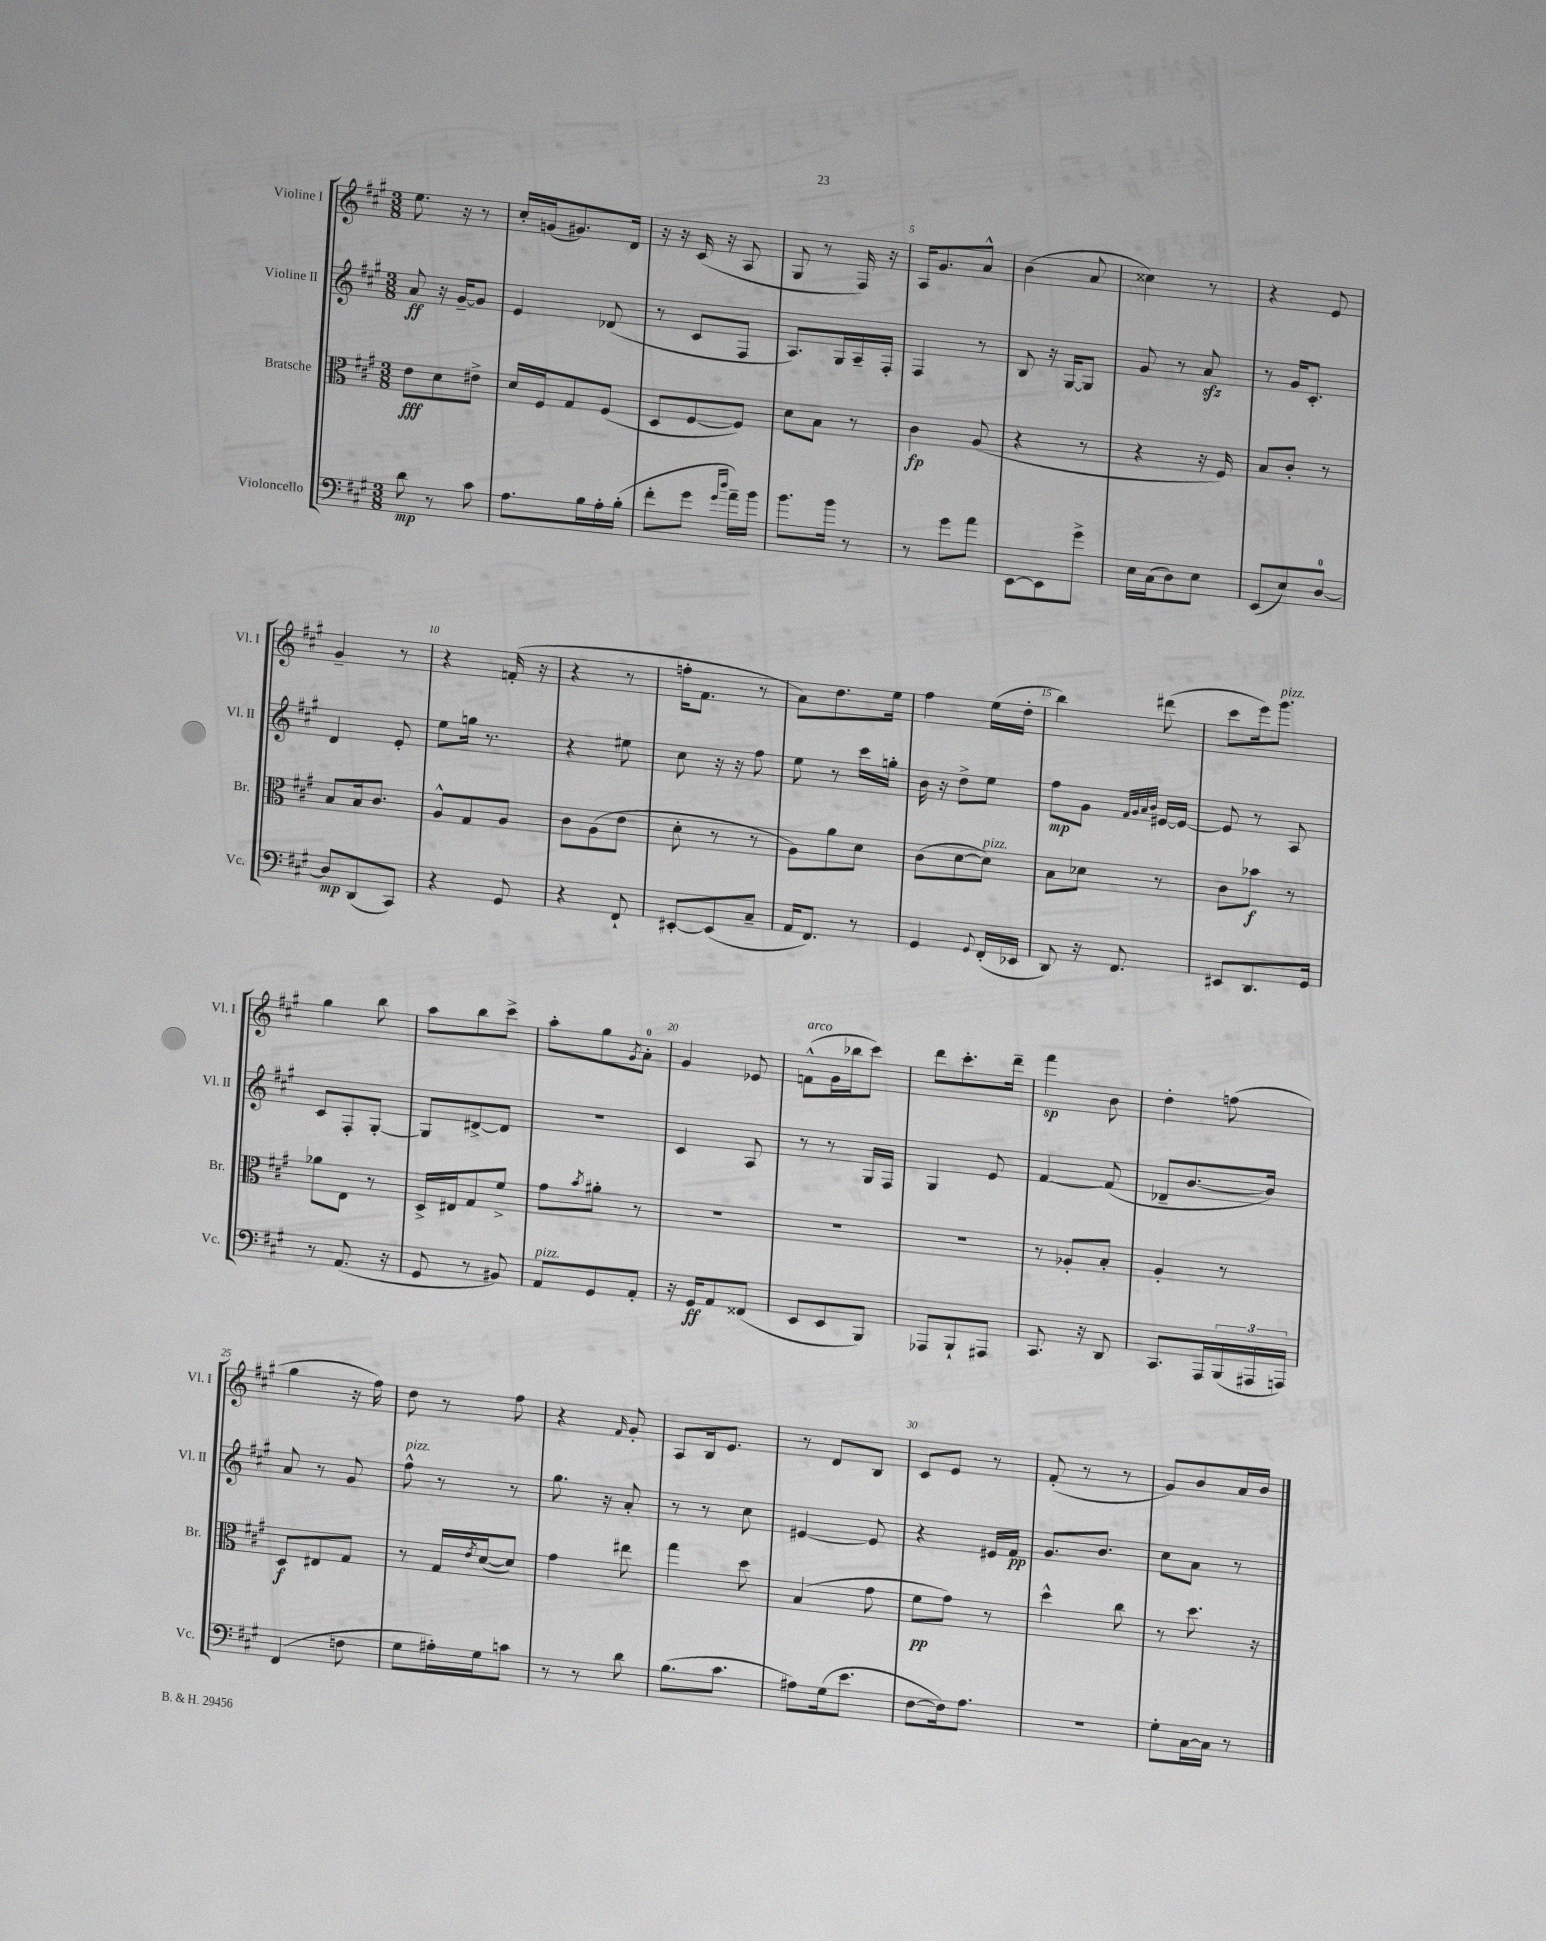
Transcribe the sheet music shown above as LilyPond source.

<<
\new StaffGroup <<
\new Staff = "s0" \with { instrumentName = "Violine I" shortInstrumentName = "Vl. I" } {
    \clef treble \key a \major \numericTimeSignature \time 3/8
    e''8. r16 r8 |
    cis''16-. g'16( gis'8.) d'16 |
    r16 r16 cis'16( r16 a8 |
    gis8 r8 fis16) r16 |
    a16 gis'8. a'8-^ |
    b'4( a'8 |
    cisis''4) r8 |
    r4 e'8 |
    gis'4-- r8 |
    r4 f'16-.( r16 |
    r4 r8 |
    f''16-. fis'8. r8 |
    a'8) d''8. e''16 |
    fis''4 e''16( d''16-. |
    b''4) dis'''8( |
    cis'''8 e'''16) gis'''8.^\markup { \italic "pizz." } |
    gis''4 b''8 |
    a''8 b''8 cis'''8-> |
    a''8-. gis''8 \acciaccatura { gis'8 } a'8-0-. |
    gis'4 ees'8 |
    f'8-^^\markup { \italic "arco" }( gis'16 bes''16 cis'''8) |
    d'''8 cis'''8.-. d'''16-- |
    fis'''4\sp b'8 |
    d''4-. f''8( |
    gis''4 r16 fis''16) |
    d''8 r8 fis''8 |
    r4 \grace { fis'16 } gis'8-. |
    a8 b16 e'8. |
    r8 d'8 b8 |
    cis'8 e'8 r8 |
    fis'8-.( r8 r8 |
    gis'8) b'8 a'16 b'16 \bar "|." |
}
\new Staff = "s1" \with { instrumentName = "Violine II" shortInstrumentName = "Vl. II" } {
    \clef treble \key a \major \numericTimeSignature \time 3/8
    a'8\ff r16 gis'16~-- gis'8 |
    e'4 des'8( |
    r8 cis'8 fis8 |
    a8.) gis16 a16-- fis16-. |
    fis4 r8 |
    b8 r16 gis16~ gis8 |
    gis'8 r8 a'8\sfz |
    r8 gis'16 cis'8.-. |
    d'4 e'8-. |
    e''8 g''16 r8. |
    r4 eis''8 |
    cis''8 r16 r16 fis''8 |
    e''8 r8 cis'''16 g''16-. |
    b'16 r16 d''8-> e''8 |
    fis''8\mp gis'8 \grace { fis'32 gis'32 a'32 b'32 } eis'16~ eis'16~ |
    eis'8 r8 a8 |
    cis'8 fis8-. gis8~-. |
    gis8 dis'8~-> dis'8 |
    R4. |
    cis'4 a8 |
    r8 r8 gis16 fis16 |
    gis4 e'8 |
    fis'4~ fis'8( |
    des'8-- b'8.~ b'16) |
    a'8 r8 gis'8 |
    fis''8-^^\markup { \italic "pizz." } r8 r8 |
    gis''8. r16 a'8-. |
    r8 r8 cis''8 |
    eis'4~ eis'8 |
    r4 eis'16 fis'16\pp |
    gis'8. b'8. |
    cis''8 a'8 r8 \bar "|." |
}
\new Staff = "s2" \with { instrumentName = "Bratsche" shortInstrumentName = "Br." } {
    \clef alto \key a \major \numericTimeSignature \time 3/8
    e'8\fff d'8 eis'8-> |
    d'16 fis16 gis8 fis8( |
    d8 fis8~ fis8) |
    d'8 b8 r8 |
    cis'4\fp a8( |
    r4 r8 |
    r4 r16 fis16) |
    b8 cis'8-. r8 |
    b8 b16 cis'8. |
    a8-^ gis8 a8 |
    cis'8 a8( e'8 |
    d'8-. r8 r8 |
    a8) a'8 d'8 |
    cis'8( d'8~ d'8^\markup { \italic "pizz." }) |
    b8 des'8 r8 |
    cis'8 bes'8\f r8 |
    aes'8 e8 r8 |
    d16-> eis16 gis8 fis'8-> |
    gis'8 \acciaccatura { b'8 } ais'8-. r8 |
    R4. |
    R4. |
    R4. |
    r8 aes8-. b8-. |
    a4-. r8 |
    d8\f eis8 gis8 |
    r8 gis16 \acciaccatura { e'8 } d'16~( d'8) |
    gis'4 eis''8 |
    gis''4 d''8 |
    b4( gis'8 |
    fis'8\pp gis'8) r8 |
    d''4-^ cis''8 |
    r8 d''8. r16 \bar "|." |
}
\new Staff = "s3" \with { instrumentName = "Violoncello" shortInstrumentName = "Vc." } {
    \clef bass \key a \major \numericTimeSignature \time 3/8
    d'8\mp r8 cis'8 |
    a8. b16 a16-. b16-.( |
    fis'8-. gis'8 \grace { gis'16 d''16 } a'16--) b'16 |
    b'8. b'16 r8 |
    r8 gis'8 a'8 |
    e,8~ e,8 gis'8-> |
    e16 cis16( d8) e8 |
    e,8( e8) d8-0~ |
    d8\mp d,8( cis,8) |
    r4 gis,8 |
    r4 fis,8-! |
    eis,8~-. eis,8( cis8-- |
    a,16 fis,8.) r8 |
    gis,4 \appoggiatura { gis,8 } fis,16-.( ees,16 |
    d,8) r16 fis,8. |
    eis,8 d,8. gis,16 |
    r8 a,8.( r16 |
    gis,8 r8 bis,8) |
    a,8^\markup { \italic "pizz." } gis,8 a,8-. |
    r16 gis,16\ff a,8 fisis,8( |
    e,8 e,8 b,,8) |
    aes,,8 b,,8-! ais,,8 |
    cis,8. r16 d,8 |
    cis,8. a,,16 \tuplet 3/2 { b,,16( ais,,16 a,,16) } |
    fis,4( f8 |
    gis8 ais16-.) gis16 c'8 |
    r8 r8 d'8 |
    b8.( cis'8. |
    ais8) gis16( e'8. |
    fis8~ fis16) a8. |
    r4. |
    gis8-. cis16~ cis16 r8 \bar "|." |
}
>>
>>
\layout { \context { \Score \override BarNumber.break-visibility = ##(#f #t #t) barNumberVisibility = #(every-nth-bar-number-visible 5) } }
